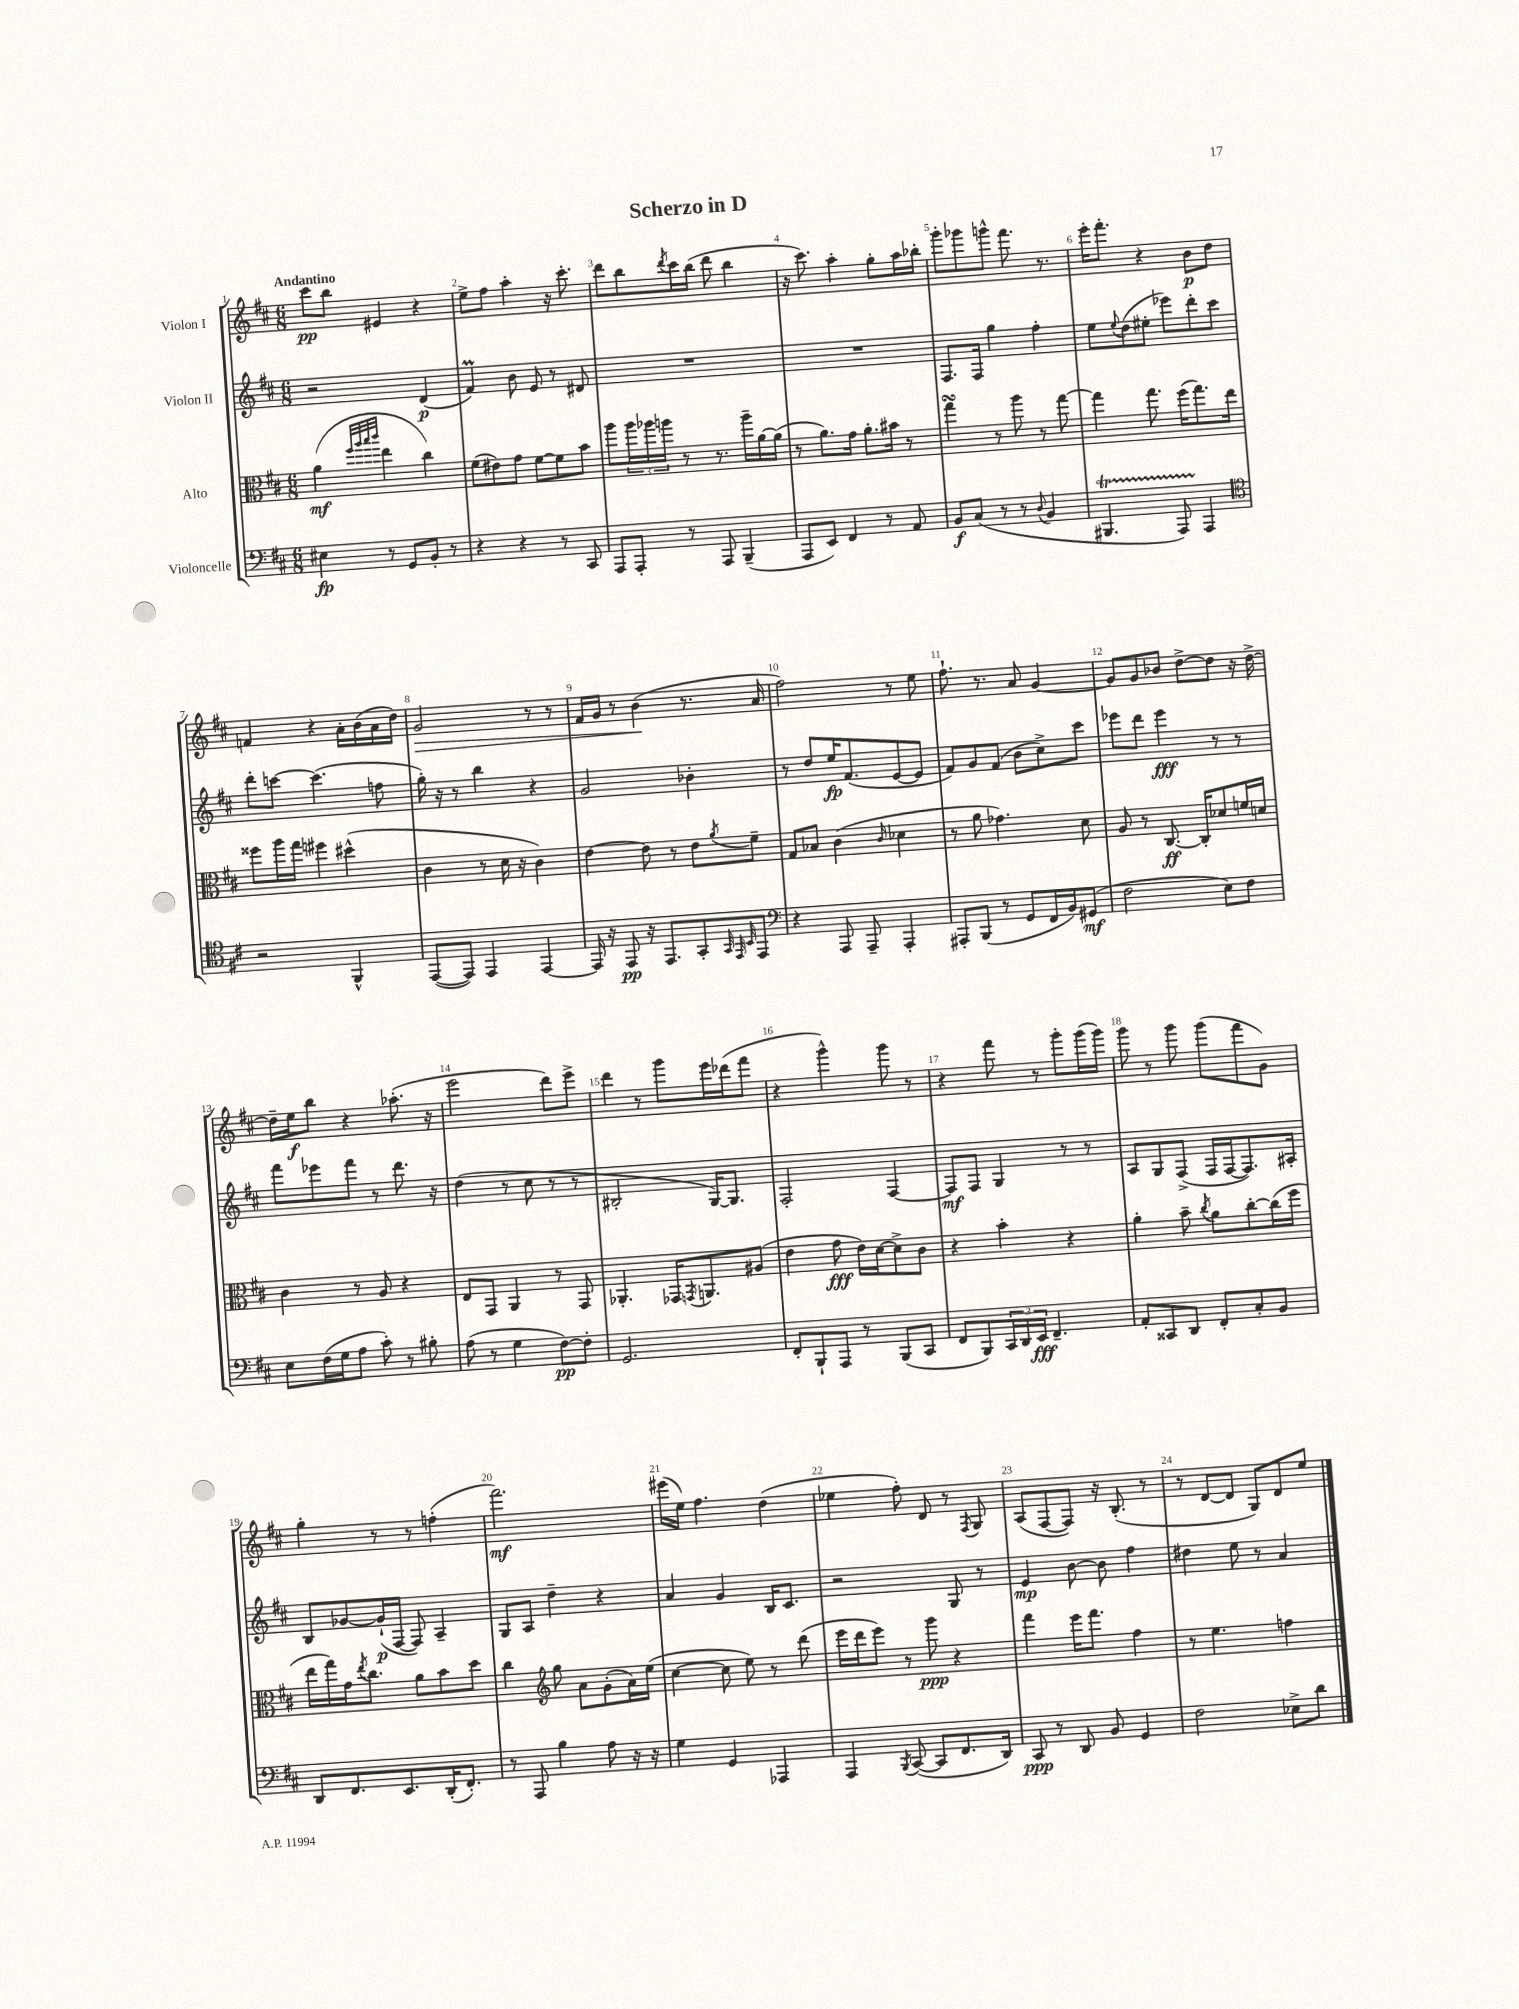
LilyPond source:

\header { title = "Scherzo in D" }
<<
\new StaffGroup <<
\new Staff = "s0" \with { instrumentName = "Violon I" } {
    \clef treble \key d \major \numericTimeSignature \time 6/8 \tempo "Andantino"
    cis'''8\pp b''8 eis'4 r4 |
    e''8-> fis''8 a''4-. r16 cis'''8.-. |
    d'''8 b''8 \acciaccatura { d'''8 } cis'''16 b''16( d'''8 b''4 |
    r16 cis'''8.) a''4-. g''8-. a''16 bes''16-. |
    g'''8-. ges'''8 g'''8-^ fis'''8. r8. |
    e'''16-. fis'''8.-. r4 b'8\p d''8 |
    f'4 r4 a'16-. b'16( a'16 d''16) |
    g'2\> r8 r8 |
    fis'16 g'16 r8 b'4\!( r8. a'16 |
    fis''2) r8 e''8 |
    fis''8.-! r8. a'8 g'4~ |
    g'8 g'8 bes'8 d''8~-> d''8 r16 d''16~-> |
    d''16-- e''16\f b''8 r4 aes''8.-.( r16 |
    e'''2 d'''8) e'''8-> |
    d'''4 r8 g'''8 e'''16 des'''16( fis'''8 |
    r4 g'''4-^) g'''8 r8 |
    r4 fis'''8 r8 g'''8-. g'''16( g'''16) |
    g'''8 r8 g'''8 g'''8( fis'''8 g'8) |
    g''4-. r8 r8 f''4-.( |
    fis'''2.\mf) |
    eis'''16( e''16) fis''4. d''4( |
    ees''4 fis''8-.) d'8 r8 \acciaccatura { fis8 } g8 |
    a8( fis8~ fis8) r16 b8.-.( r8 |
    r8 d'8~ d'8 g8) d'8 e''8 \bar "|." |
}
\new Staff = "s1" \with { instrumentName = "Violon II" } {
    \clef treble \key d \major \numericTimeSignature \time 6/8
    r2 d'4\p( |
    fis'4\prall) b'8 e'8 r8 dis'8 |
    R2. |
    R2. |
    fis8. fis16 g''4 fis''4-. |
    e''8 \appoggiatura { e''8 } d''8( eis''8-. ees'''8) d'''8-. cis'''8 |
    d'''8-. c'''8~ c'''4.( f''8 |
    g''16-.) r16 r8 b''4 r4 |
    g'2 bes'4-. |
    r8 d''8 e''16\fp fis'8.( e'8~ e'8 |
    fis'8) g'8 fis'8( b'8 cis''8->) cis'''8 |
    ees'''8 d'''8 ees'''4\fff r8 r8 |
    fis'''8 ees'''8 fis'''8 r8 d'''8. r16 |
    d''4( r8 cis''8 r8 r8 |
    bis2-. g16~) g8. |
    fis2-. fis4~ |
    fis8\mf fis8 g4 r8 r8 |
    a8 g8 fis8->( fis16 fis16~ fis8.) ais16-. |
    b8 ges'8~ ges'16-!\p( fis16~ fis8) a4-- |
    g8 a8 d''4-- r4 |
    a'4 g'4 b16 cis'8. |
    r2 g8 r8 |
    e'4\mp b'8~ b'8 fis''4 |
    dis''4 e''8 r8 a'4 \bar "|." |
}
\new Staff = "s2" \with { instrumentName = "Alto" } {
    \clef alto \key d \major \numericTimeSignature \time 6/8
    a'4\mf( \grace { fis''32 a''32 b''32 cis'''32 } e''4 cis''4) |
    fis'8( eis'8) g'8 fis'8~ fis'8 b'8 |
    a''8 \tuplet 3/2 { a''16 aes''16 a''16 } r8 r8. a''16-- a'16~ a'16( |
    r8 a'8.) g'16 a'8.-. bis'16 r8 |
    g''4\turn r8 a''8 r8 g''8~ |
    g''4 g''8. fis''16( g''8.) e''16 |
    fisis''8 a''16 g''16 fis''4 dis''4-^( |
    cis'4 r8 d'16 r16 cis'4) |
    e'4~ e'8 r8 e'8 \acciaccatura { a'8 } fis'8-- |
    g8 bes8 cis'4( \grace { cis'16 } des'4 |
    r8 a'8 ges'4.) d'8 |
    a8 r8 cis8.~\ff cis16-. des'8 f'16 d'16 |
    cis'4 r8 a8 r4 |
    e8 g,8 a,4 r8 g,8 |
    aes,4.-. ges,16 \acciaccatura { g,8 } a,8. ais8( |
    e'4 g'8\fff e'16) d'16~ d'8-> cis'8 |
    r4 b'4-. r4 |
    a'4-. b'8-- \acciaccatura { cis''8 } a'8 cis''8~-. cis''16( fis''16 |
    e''16 g''16) g'16 \acciaccatura { e''8 } cis''8. a'8 b'8 d''8 |
    cis''4 \clef treble g''8 a'8 g'8-.( a'16) e''16( |
    cis''4~ cis''8 e''8) r8 d'''8( |
    e'''16 d'''16 e'''8) r8 g'''8\ppp r4 |
    fis'''4 e'''16 fis'''8. fis''4 |
    r8 e''4. f''4 \bar "|." |
}
\new Staff = "s3" \with { instrumentName = "Violoncelle" } {
    \clef bass \key d \major \numericTimeSignature \time 6/8
    eis4\fp r8 g,8 b,8-. r8 |
    r4 r4 r8 cis,8 |
    a,,8 a,,8-. r8 a,,8 b,,4--( |
    a,,8 e,8) fis,4 r8 a,8 |
    b,8\f cis8( r8 r8 \appoggiatura { d8 } b,4 |
    bis,,4.\startTrillSpan a,,8) a,,4\stopTrillSpan |
    \clef tenor r2 fis,4-^ |
    e,8~( e,8) e,4 e,4~ |
    e,16 r16 e,8\pp r16 e,8. g,8-. \grace { g,32 e,32 b,32 } e,8 |
    \clef bass r4 a,,8 a,,8-- a,,4-. |
    ais,,8-. b,,8( r8 g,8 fis,16 b,16) gis,8\mf( |
    fis2 e8) fis8 |
    e8 fis16( g16 a8 cis'8-.) r8 bis8-. |
    a8( r8 g4 fis8~\pp) fis8-. |
    g,2. |
    fis,8-. b,,8-! a,,8 r8 b,,8( cis,8 |
    fis,8 b,,8) \tuplet 3/2 { cis,16 d,16 e,16\fff } fis,4.-- |
    a,8-. cisis,8 d,8 fis,8-. cis8-. b,8 |
    d,8 fis,8. e,8. d,16-.( fis,8.-.) |
    r8 a,,8 b4 a8 r16 r16 |
    g4 g,4 aes,,4 |
    a,,4 \acciaccatura { b,,8 } cis,8~( cis,8 fis,8. d,16) |
    cis,8\ppp r8 d,8 b,8 g,4 |
    fis2 ees8-> d'8 \bar "|." |
}
>>
>>
\layout { \context { \Score \override BarNumber.break-visibility = ##(#f #t #t) barNumberVisibility = #all-bar-numbers-visible } }
